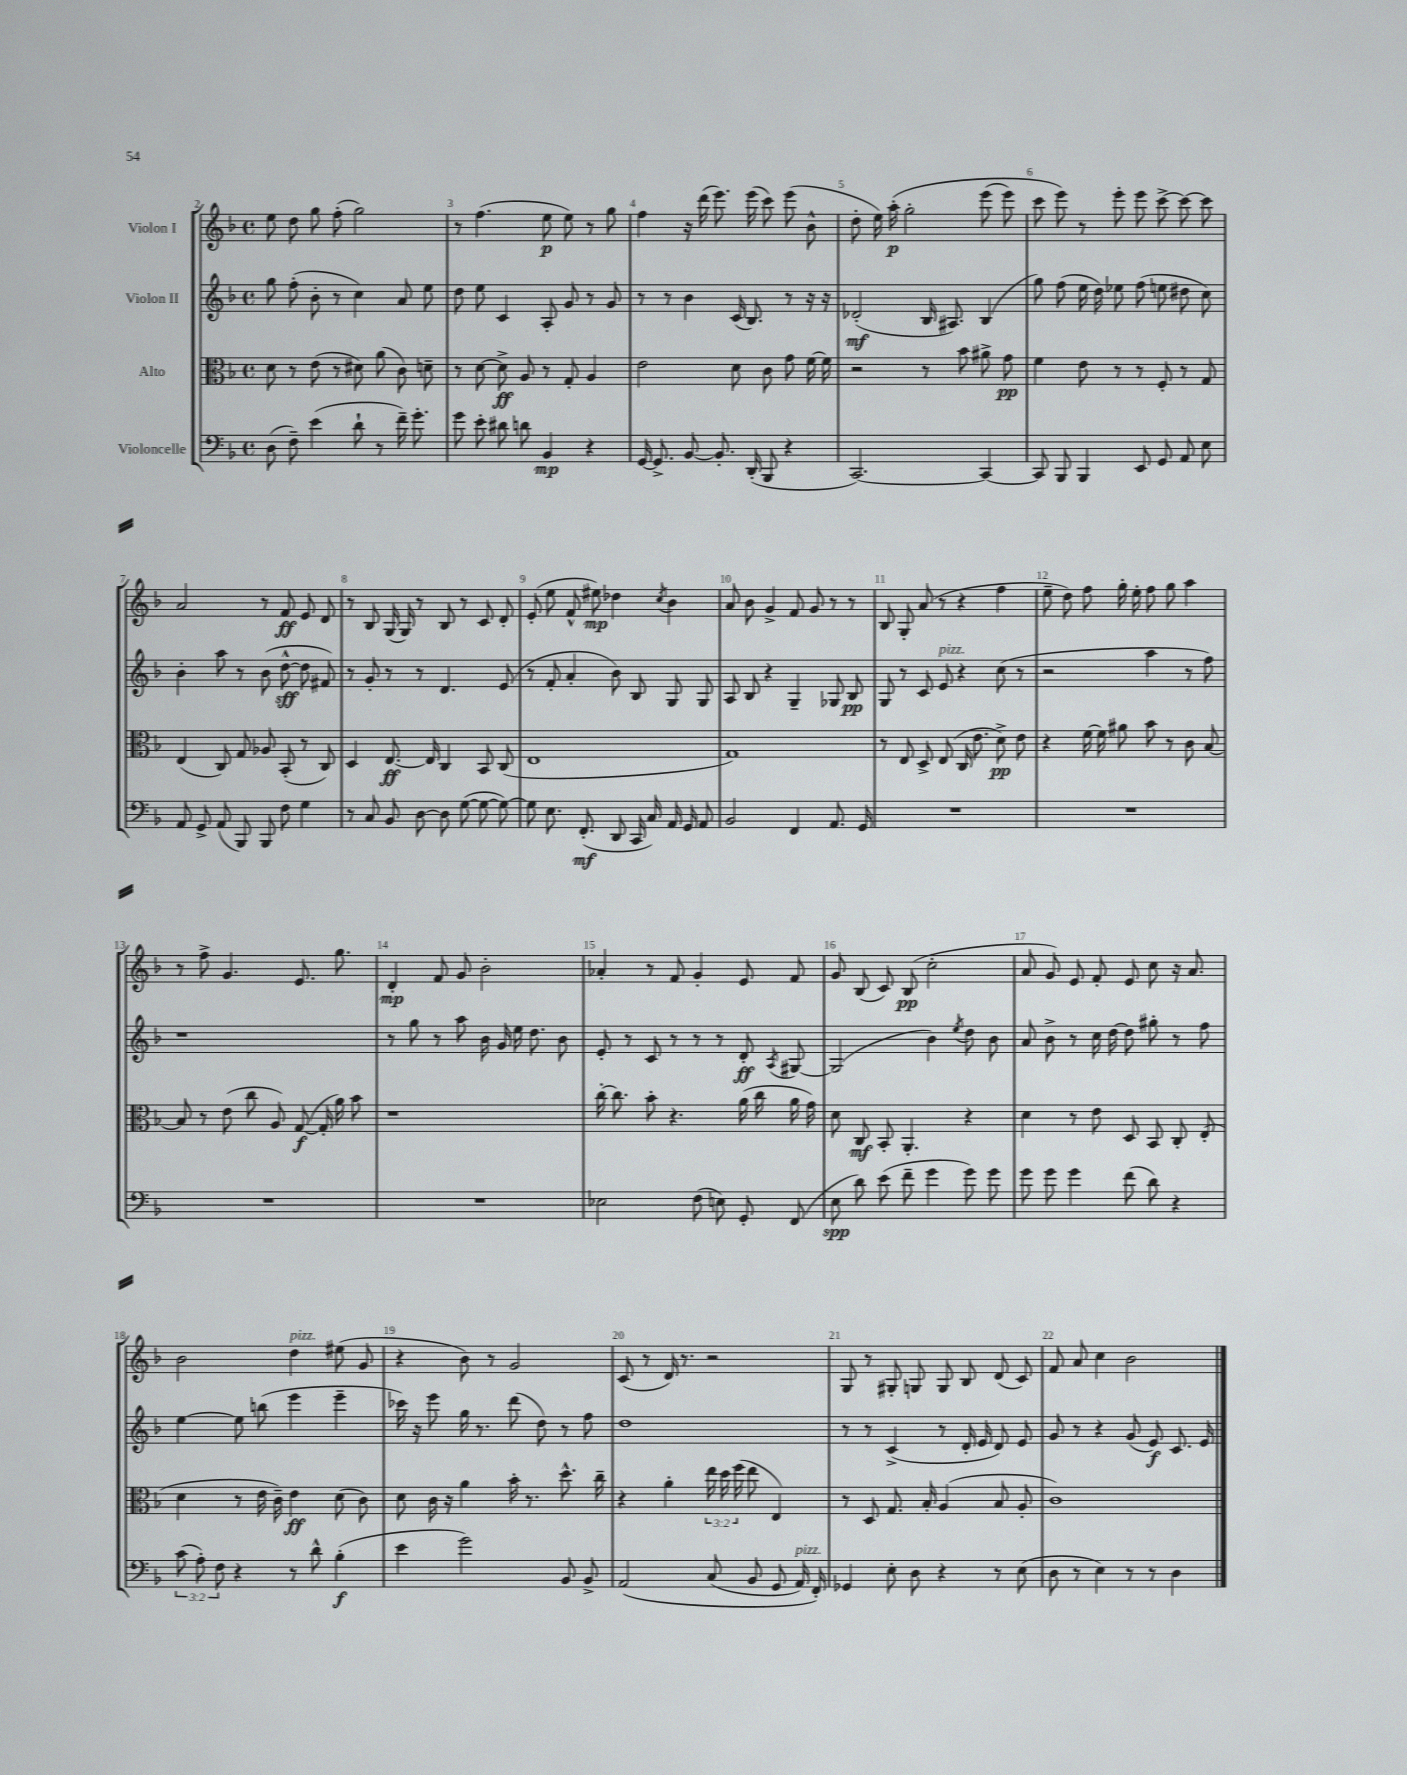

**kern	**kern	**kern	**kern
*staff4	*staff3	*staff2	*staff1
*clefF4	*clefC3	*clefG2	*clefG2
*k[b-]	*k[b-]	*k[b-]	*k[b-]
*M4/4	*M4/4	*M4/4	*M4/4
*met(c)	*met(c)	*met(c)	*met(c)
(8D\	8d\	8gg\	8ee\
8F~\)	8r	(8ff'\	8dd\
(4e\	(8e\	8b-'\	8gg\
.	8r	8r	(8ff'\
8d`\	8d#\)	4cc\)	2gg\)
8r	(8a\	.	.
16f~\)	8c\)	8a/	.
8.g'\	.	.	.
.	8d~\	8ee\	.
=	=	=	=
8g\	8r	8dd\	8r
8e'\	[8d\	8ee\	(4.ff\
8d#\	8d^\]	4c/	.
8d\	8A/	.	.
4BB-/	8r	8A'/	8ee\
.	8G'/	8g/	8ee\)
4r	4A/	8r	8r
.	.	8g/	8gg\
=	=	=	=
[16GG/	2e\	8r	4ff\
8.GG^/]	.	.	.
.	.	8r	.
[8BB-/	.	4b-\	16r
.	.	.	(16ddd\
8.BB-'/]	.	.	8.eee\)
.	8d\	(16c/	.
(16DD'/	.	8.B-/)	(16eee\
8BBB-/	8c\	.	8ccc\)
4r	8g\	8r	(8eee\
.	[16f\	16r	8b-^^\
.	16f\]	16r	.
=	=	=	=
[2.CC/)	2r	(2d-'/	8dd'\
.	.	.	16ee\)
.	.	.	&(16aa'\
.	.	.	2gg'\
.	8r	16B-/	.
.	.	8.A#/)	.
.	8b-\	.	.
4CC/_	8a#^\	(4B-/	(8eee\
.	8g\	.	8eee\)
=	=	=	=
8CC/]	4f\	8gg\)	8ccc\
8BBB-/	.	(8ff\	8eee\&)
4BBB-/	8e\	16ee\	8r
.	.	16dd\)	.
.	8r	8ee-\	8eee'\
8EE/	8r	(8ff\	8eee\
8GG/	8F'/	8ee\	[8ccc^\
8AA/	8r	8dd#\	8ccc\_
8E\	8G/	8cc\)	8ccc\]
=	=	=	=
8AA/	(4E/	4b-'\	2a/
8GG^/	.	.	.
(8AA/	8C/)	8aa\	.
8BBB-/)	8G/	8r	.
8BBB-/	8A-/	(8b-\	8r
8F\	(8BB-'/	[8dd^^\	8f/
4G\	8r	8dd\]	8e/
.	8C/)	8f#/)	8d/
=	=	=	=
8r	4D/	8r	8r
8C/	.	8g'/	8B-/
8BB-/	[8.E/	8r	(16G/
.	.	.	16G/)
[8D\	.	8r	8r
.	16E/]	.	.
8D\]	4C/	4.d/	8B-/
([8G\	.	.	8r
8G\_	8BB-/	.	8c/
8G\_)	(8C/	(8e/	8d'/
=	=	=	=
8G\]	1E	8r	(8e'/
8.E\	.	8f'/	8ee\
.	.	4a'/	8f^^/
(8.FF'/	.	.	.
.	.	.	8ee#\)
8DD/	.	8b-\)	4dd-\
16CC/	.	8B-/	.
16C/)	.	.	.
.	.	.	8qcc/
16AA/	.	8G/	4b-\
16GG/	.	.	.
8AA/	.	8G/	.
=	=	=	=
2BB-/	1G)	8A/	8a/
.	.	8B-/	8b-\
.	.	4r	4g^/
4FF/	.	4G~/	8f/
.	.	.	8g/
8.AA/	.	8G-/	8r
.	.	8B-/	8r
16GG/	.	.	.
=	=	=	=
1r	8r	8G/	8B-/
.	8E/	8r	8G'/
.	8D^/	8c/	(8a/
.	(8E/	8e/	8r
.	16C/	4r	4r
.	8.e\	.	.
.	8d^\)	(8cc\	4ff\
.	8e\	8r	.
=	=	=	=
1r	4r	2r	8ee~\
.	.	.	8dd\)
.	[16f\	.	8ff\
.	16f\]	.	.
.	8a#\	.	16gg'\
.	.	.	16ee'\
.	8b-\	4aa\	8ff\
.	8r	.	8gg\
.	8c\	8r	4aa\
.	[8B-/	8ff\)	.
=	=	=	=
1r	8B-/]	1r	8r
.	8r	.	8ff^\
.	(8e\	.	4.g/
.	8cc\	.	.
.	8A/)	.	.
.	([8G/	.	8.e/
.	16G'/]	.	.
.	16a\)	.	8.gg\
.	8b-\	.	.
=	=	=	=
1r	1r	8r	4d'/
.	.	8gg\	.
.	.	8r	8f/
.	.	8aa\	8g/
.	.	16b-\	2b-'\
.	.	16g/	.
.	.	16ee\	.
.	.	8.dd\	.
.	.	8b-\	.
=	=	=	=
2E-\	[16cc'\	8e'/	4a-'/
.	8.cc\]	.	.
.	.	8r	.
.	8b-'\	8c/	8r
.	4.r	8r	8f/
(8F\	.	8r	4g'/
8E\)	.	8r	.
8GG'/	(16a\	8d'/	8e/
.	16cc\	.	.
.	.	8qA/	.
(8FF/	16a\	[8G#/	8f/
.	16g\)	.	.
=	=	=	=
8E\	8d\	(2G#/]	8g/
8d\)	8C/	.	(8B-/
(8e\	8BB-'/	.	8c/)
8f~\	4.AA'/	.	(8B-/
4g\	.	4b-\)	2cc'\
.	.	8qee/	.
8g\)	4r	8dd\	.
8g\	.	8b-\	.
=	=	=	=
8g\	4d\	8a/	8a/
8g\	.	8b-^\	8g/)
4g\	8r	8r	8e/
.	8e\	16cc\	8f'/
.	.	[16dd\	.
(8f\	8D/	8dd\]	8e/
8d\)	8BB-/	8gg#'\	8cc\
4r	8C'/	8r	16r
.	.	.	8.a/
.	(8E'/	8ff\	.
=	=	=	=
(12c\	4d\	[4ee\	2b-\
12A'\)	.	.	.
12F\	.	.	.
4r	8r	8ee\]	.
.	16e\	(8bb\	.
.	16c~\)	.	.
8r	4e\	4eee\	4dd\
8d^^\	.	.	.
(4B-'\	(8d\	4eee~\	(8ee#\
.	8c\)	.	8g/
=	=	=	=
4e\	8d\	16ccc-\)	4r
.	.	16r	.
.	16c\	8eee\	.
.	16r	.	.
2g\)	4a\	16gg\	8b-\)
.	.	8.r	.
.	.	.	8r
.	16b-'\	(8ddd\	2g/
.	8.r	.	.
.	.	8dd\)	.
8BB-/	8.dd^^\	8r	.
8BB-^/	.	8ff\	.
.	16cc~\	.	.
=	=	=	=
&(2AA/	4r	1dd	(8c/
.	.	.	8r
.	4a'\	.	16d/)
.	.	.	8.r
(8C/	24ee\	.	2r
.	24dd\	.	.
.	(24ff\	.	.
8BB-/	8ee\	.	.
8GG/	4E/)	.	.
16AA/)	.	.	.
16FF'/&)	.	.	.
=	=	=	=
4GG-/	8r	8r	8G/
.	8D/	8r	8r
8E'\	8.G/	(4c^/	8G#'/
8D\	.	.	8G/
.	16B-'/	.	.
4r	(4A/	8r	8G/
.	.	16d'/	8B-/
.	.	16e/	.
8r	8B-/	8d/)	(8d/
(8E\	8A'/	8e/	8c/)
=	=	=	=
8D\	1c)	8g/	8f/
8r	.	8r	8a/
4E\)	.	4r	4cc\
8r	.	(8g/	2b-\
8r	.	8e/)	.
4D\	.	8.c/	.
.	.	16e/	.
==	==	==	==
*-	*-	*-	*-
